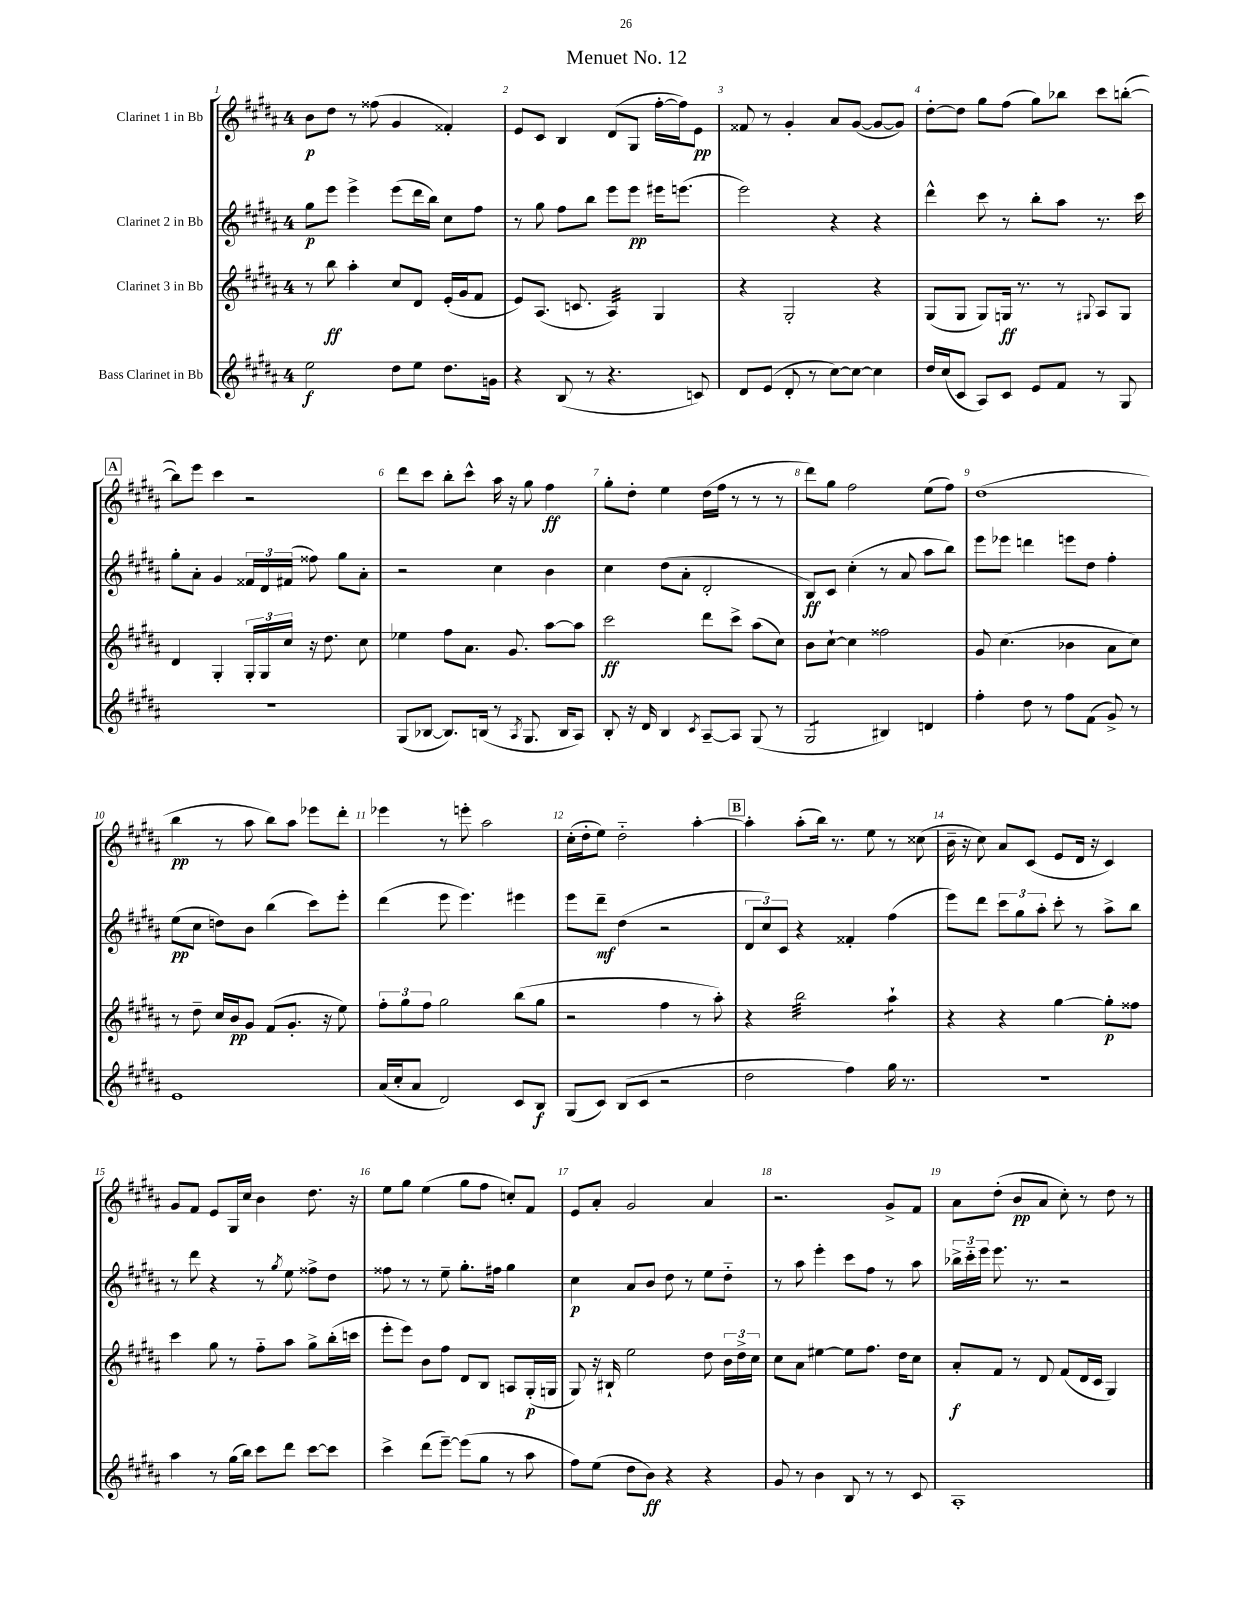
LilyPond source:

\header { title = "Menuet No. 12" }
<<
\new StaffGroup <<
\new Staff = "s0" \with { instrumentName = "Clarinet 1 in Bb" } {
    \clef treble \key b \major \once \override Staff.TimeSignature.style = #'single-digit \time 4/4
    \autoBeamOff b'8[\p dis''8] r8 fisis''8( gis'4 fisis'4-.) |
    e'8[ cis'8] b4 dis'8[( gis8] fis''16[~-. fis''16) e'8]\pp |
    fisis'8 r8 gis'4-. ais'8[ gis'8]~( gis'8[~ gis'8]) |
    dis''8[~-. dis''8] gis''8[ fis''8]( gis''8[) bes''8] cis'''8[ b''8]~-.( |
    \mark \markup { \box "A" } b''8[) e'''8] cis'''4 r2 |
    dis'''8[ cis'''8] b''8[-. cis'''8]-^ ais''16 r16 gis''8 fis''4\ff |
    gis''8[-. dis''8]-. e''4 dis''16[( fis''16] r8 r8 r8 |
    dis'''8[) gis''8] fis''2 e''8[( fis''8]) |
    dis''1( |
    b''4\pp r8 ais''8 b''8[) ais''8] ees'''8[ dis'''8]-. |
    ees'''4 r8 e'''8-. ais''2 |
    cis''16[-.( dis''16-. e''8]) dis''2-_ ais''4~-. |
    \mark \markup { \box "B" } ais''4-. ais''8[-.( b''16]) r8. e''8 r8 cisis''8( |
    b'16-- r16 cis''8) ais'8[ cis'8]( e'8[ dis'16] r16 cis'4) |
    gis'8[ fis'8] e'8[ gis16 cis''16] b'4 dis''8. r16 |
    e''8[ gis''8] e''4( gis''8[ fis''8] c''8[-.) fis'8] |
    e'8[ ais'8]-. gis'2 ais'4 |
    r2. gis'8[-> fis'8] |
    ais'8[ dis''8]-.( b'8[\pp ais'8] cis''8-.) r8 dis''8 r8 \bar "|." |
}
\new Staff = "s1" \with { instrumentName = "Clarinet 2 in Bb" } {
    \clef treble \key b \major \once \override Staff.TimeSignature.style = #'single-digit \time 4/4
    \autoBeamOff gis''8[\p e'''8] e'''4-> e'''8[( dis'''16 b''16]) cis''8[ fis''8] |
    r8 gis''8 fis''8[ b''8] e'''8[ e'''8]\pp eis'''16[ e'''8.]( |
    e'''2) r4 r4 |
    dis'''4-^ cis'''8 r8 b''8[-. ais''8] r8. cis'''16 |
    \mark \markup { \box "A" } gis''8[-. ais'8]-. gis'4 \tuplet 3/2 { fisis'16[ dis'16 fis'16]( } fisis''8) gis''8[ ais'8]-. |
    r2 cis''4 b'4 |
    cis''4 dis''8[( ais'8]-. dis'2-. |
    b8[\ff) cis'8] cis''4-.( r8 ais'8 ais''8[ b''8]) |
    e'''8[ ees'''8] d'''4 e'''8[ dis''8] fis''4-. |
    e''8[\pp( cis''8] d''8[) b'8] b''4( cis'''8[) e'''8]-. |
    dis'''4( e'''8 e'''4.) eis'''4 |
    e'''8[ dis'''8]--\mf dis''4( r2 |
    \mark \markup { \box "B" } \tuplet 3/2 { dis'8[ cis''8) cis'8] } r4 fisis'4-. fis''4( |
    e'''8[) dis'''8] \tuplet 3/2 { cis'''8[ gis''8 ais''8]-. } cis'''8-. r8 ais''8[-> b''8] |
    r8 dis'''8 r4 r8 \acciaccatura { gis''8 } e''8 fisis''8[-> dis''8] |
    fisis''8 r8 r8 e''8-- gis''8.[-. fis''16] gis''4 |
    cis''4\p ais'8[ b'8] dis''8 r8 e''8[ dis''8]-_ |
    r8 ais''8 e'''4-. cis'''8[ fis''8] r8 ais''8 |
    \tuplet 3/2 { bes''16[-> cis'''16-_ e'''16] } e'''8. r8. r2 \bar "|." |
}
\new Staff = "s2" \with { instrumentName = "Clarinet 3 in Bb" } {
    \clef treble \key b \major \once \override Staff.TimeSignature.style = #'single-digit \time 4/4
    \autoBeamOff r8 b''8\ff ais''4-. cis''8[ dis'8] e'16[-.( gis'16 fis'8] |
    e'8[) ais8.]( c'8. ais4:32) gis4 |
    r4 gis2-. r4 |
    gis8[( gis8] gis8[) g16]\ff r8. r8 \appoggiatura { gis8 } ais8[ gis8] |
    \mark \markup { \box "A" } dis'4 gis4-. \tuplet 3/2 { gis16[-. gis16 cis''16] } r16 dis''8. cis''8 |
    ees''4 fis''8[ ais'8.] gis'8. ais''8[~ ais''8] |
    cis'''2\ff dis'''8[ cis'''8]-> ais''8[( cis''8]) |
    b'8[ cis''8]~-! cis''4 fisis''2 |
    gis'8 cis''4.( bes'4 ais'8[ cis''8]) |
    r8 dis''8-- cis''16[ b'16\pp gis'8] fis'8[( gis'8.]-. r16 e''8) |
    \tuplet 3/2 { fis''8[-. gis''8 fis''8] } gis''2 b''8[( gis''8] |
    r2 fis''4 r8 ais''8-.) |
    \mark \markup { \box "B" } r4 b''2:32 ais''4:8-! |
    r4 r4 gis''4~ gis''8[-.\p fisis''8] |
    cis'''4 gis''8 r8 fis''8[-_ ais''8] gis''8[-> b''16-.( c'''16] |
    e'''8[-. e'''8]) b'8[ fis''8] dis'8[ b8] a8[ gis16-.\p( g16] |
    gis8) r16 bis16-! e''2 dis''8 \tuplet 3/2 { b'16[ dis''16-> cis''16] } |
    cis''8[ ais'8] eis''4~ eis''8[ fis''8.] dis''16[ cis''8] |
    ais'8[-.\f fis'8] r8 dis'8 fis'8[( dis'16 cis'16] gis4) \bar "|." |
}
\new Staff = "s3" \with { instrumentName = "Bass Clarinet in Bb" } {
    \clef treble \key b \major \once \override Staff.TimeSignature.style = #'single-digit \time 4/4
    \autoBeamOff e''2\f dis''8[ e''8] dis''8.[ g'16] |
    r4 b8( r8 r4. c'8) |
    dis'8[ e'8]( dis'8-. r8 cis''8[~) cis''8]~ cis''4 |
    dis''16[ cis''16( cis'8] ais8[) cis'8] e'8[ fis'8] r8 gis8 |
    \mark \markup { \box "A" } R1 |
    gis8[( bes8]~ bes8.[) b16]( r8 \acciaccatura { ais8 } gis8. b16[ ais8]) |
    b8-. r16 dis'16 b4 \acciaccatura { cis'8 } ais8[~-- ais8] gis8( r8 |
    gis2:8 bis4) d'4 |
    fis''4-. dis''8 r8 fis''8[ fis'8]( gis'8->) r8 |
    e'1 |
    ais'16[( cis''16-. ais'8] dis'2) cis'8[ b8]\f |
    gis8[( cis'8]) b8[( cis'8] r2 |
    \mark \markup { \box "B" } dis''2 fis''4) gis''16 r8. |
    R1 |
    ais''4 r8 gis''16[( b''16]) cis'''8[ dis'''8] cis'''8[~ cis'''8] |
    cis'''4-> dis'''8[( e'''8]~--) e'''8[( gis''8] r8 ais''8 |
    fis''8[) e''8]( dis''8[ b'8]\ff) r4 r4 |
    gis'8 r8 b'4 b8 r8 r8 cis'8 |
    ais1-. \bar "|." |
}
>>
>>
\layout { \context { \Score \override BarNumber.break-visibility = ##(#f #t #t) barNumberVisibility = #all-bar-numbers-visible } }
